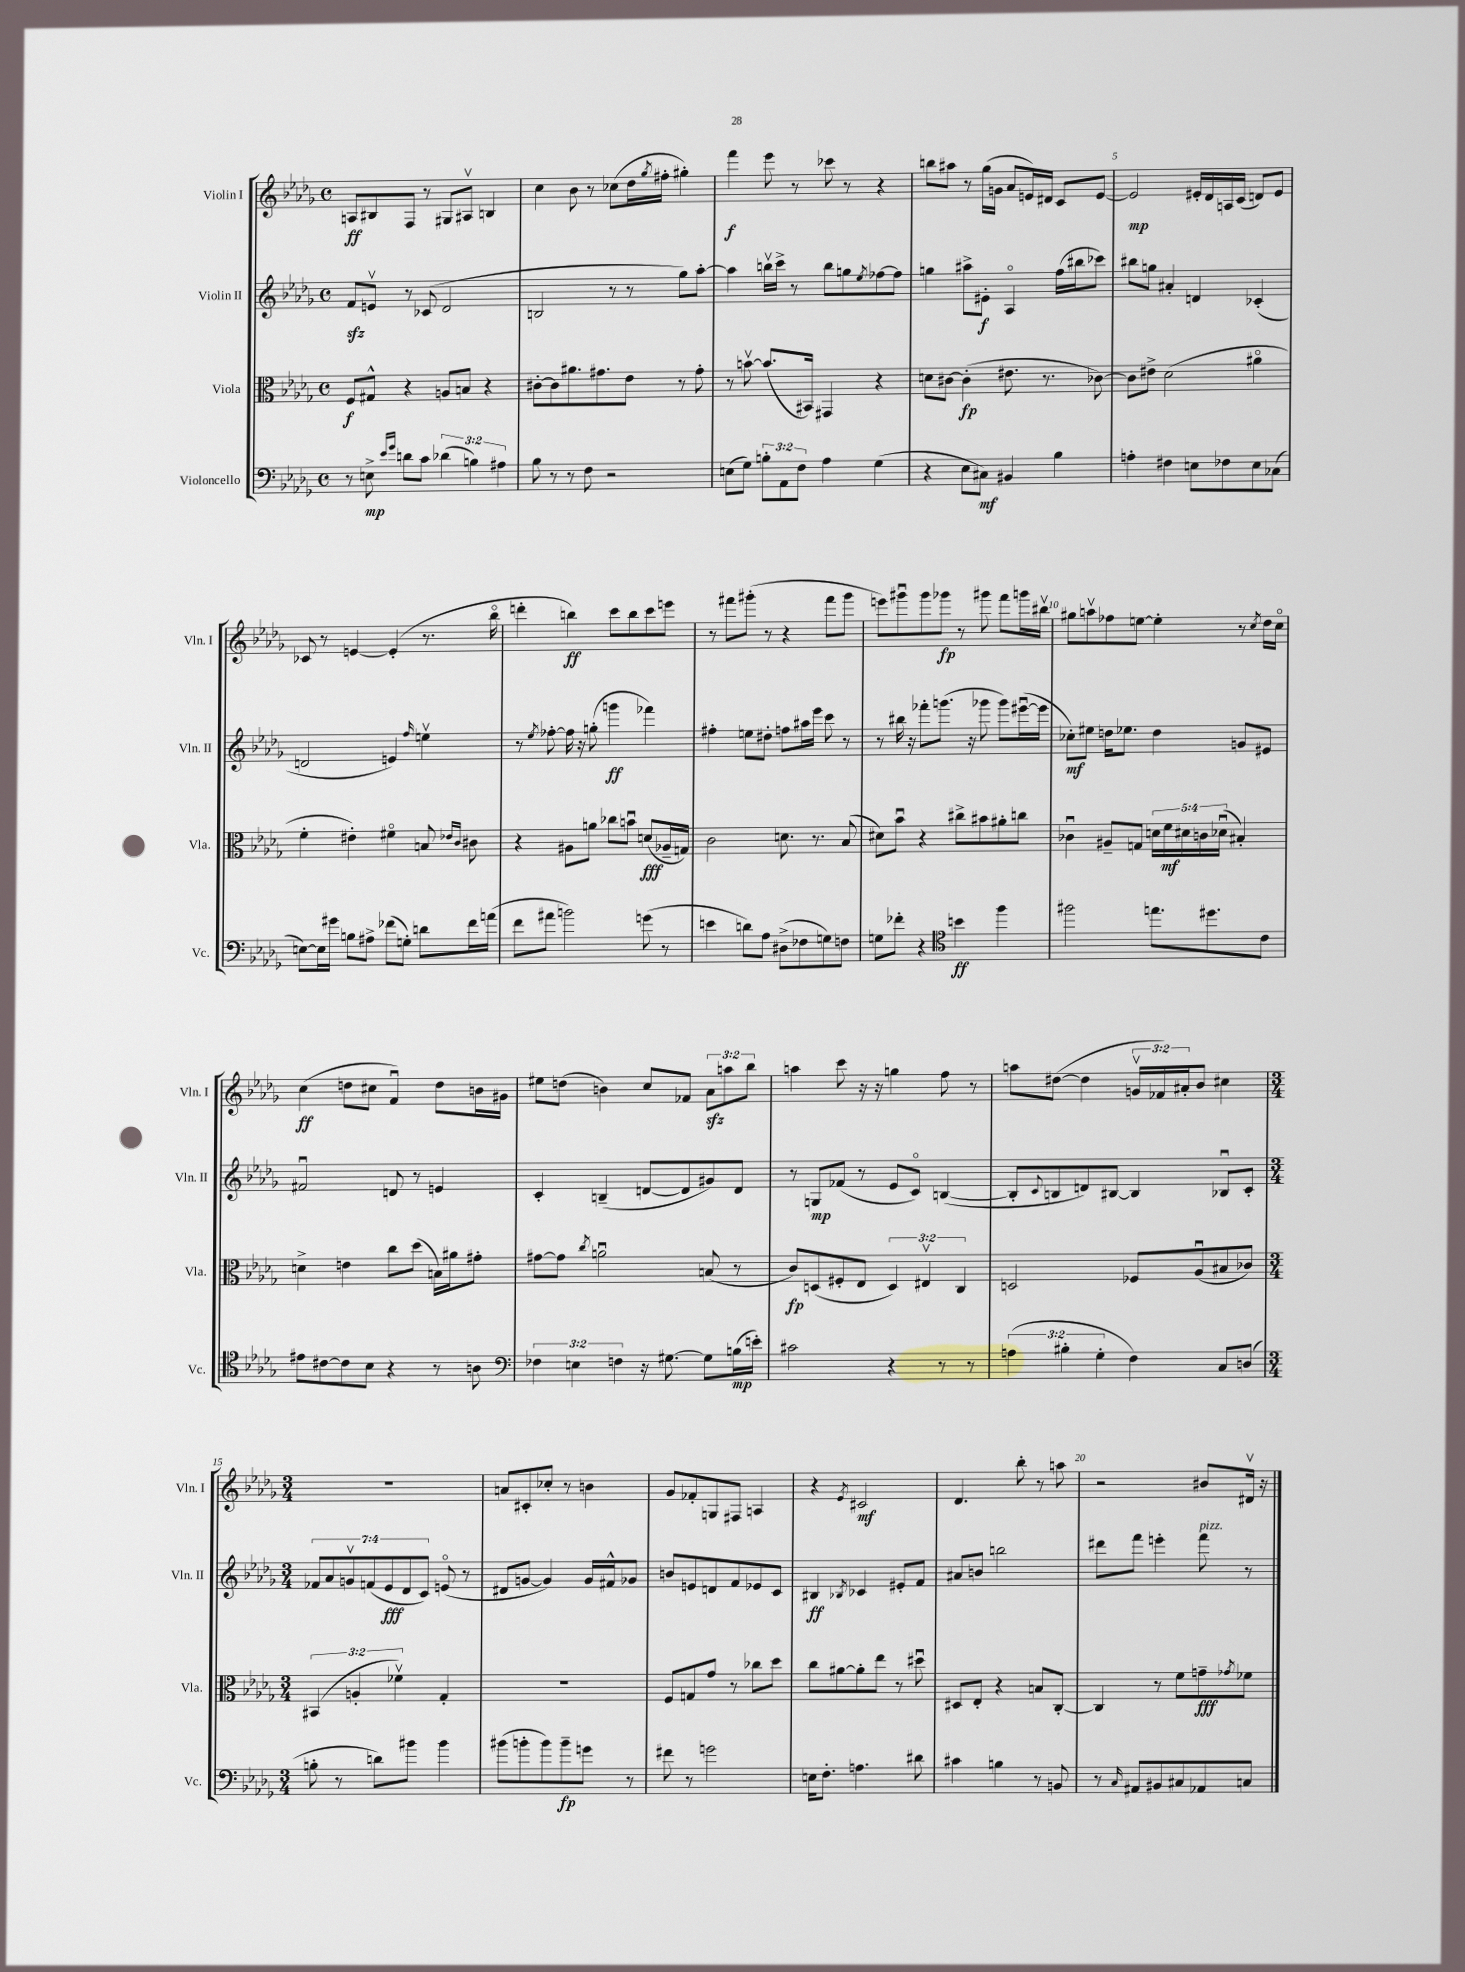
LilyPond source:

<<
\new StaffGroup <<
\new Staff = "s0" \with { instrumentName = "Violin I" shortInstrumentName = "Vln. I" } {
    \clef treble \key des \major \defaultTimeSignature \time 4/4 \override Staff.TupletNumber.text = #tuplet-number::calc-fraction-text
    a8\ff bis8 f8 r8 gis8 ais8\upbow b4 |
    c''4 bes'8 r8 ces''8( des''16 \acciaccatura { ges''8 } fis''16-. gis''4-.) |
    f'''4\f ees'''8 r8 ces'''8 r8 r4 |
    b''8 ais''8 r8 ges''16( g'16 aes'8 e'16) dis'16 c'8 e'8~ |
    e'2\mp eis'16-. des'16 a16 c'16( d'8) eis'8 |
    ces'8 r8 e'4~ e'4-.( r8. bes''16\flageolet |
    d'''4-. b''4\ff) c'''8 b''8 c'''8 e'''8 |
    r8 fis'''8 gis'''8-.( r8 r4 fis'''8 gis'''8 |
    e'''8) gis'''8\downbow gis'''8 ges'''8\fp r8 gis'''8 f'''8 g'''16 bis''16\upbow |
    gis''8 a''8\upbow fes''8 e''8~ e''4-. r8 \acciaccatura { c''8 } des''16 c''16\flageolet |
    c''4\ff( d''8 cis''8 f'4\downbow) d''8 b'16 gis'16 |
    eis''8 d''8( b'4) c''8 fes'8 \tuplet 3/2 { aes'8\sfz a''8 bes''8 } |
    a''4 c'''8 r16 r16 g''4 f''8 r8 |
    a''8 dis''8~( dis''4 \tuplet 3/2 { g'16\upbow fes'16) ais'16-. } bes'8 cis''4 |
    \numericTimeSignature \time 3/4 R2. |
    a'8 cis'8-. ces''8-. r8 b'4 |
    ges'8 fes'8-. g8 fis8 a4 |
    r4 \acciaccatura { ees'8 } cis'2\mf |
    des'4. bes''8-. r8 a''8 |
    r2 bis'8 dis'16\upbow r16 \bar "|." |
}
\new Staff = "s1" \with { instrumentName = "Violin II" shortInstrumentName = "Vln. II" } {
    \clef treble \key des \major \defaultTimeSignature \time 4/4 \override Staff.TupletNumber.text = #tuplet-number::calc-fraction-text
    f'8\sfz e'8\upbow r8 ces'8( des'2 |
    b2 r8 r8 ges''8) aes''8~-. |
    aes''4 b''16\upbow c'''16-> r8 b''8 g''8 \acciaccatura { ees''8 } fes''8~ fes''8 |
    g''4 ais''8-> eis'8-.\f aes4\flageolet f''16( bis''16 ces'''8) |
    bis''8 g''8 ais'4-. d'4 ces'4-.( |
    d'2 e'4) \grace { f''16 } e''4\upbow |
    r8 \acciaccatura { ees''8 } fes''8~-. fes''16 r16 g''8-.( g'''4\ff fes'''4) |
    fis''4-. e''8 dis''8-. f''8 ais''16 ees'''16 c'''8 r8 |
    r8 bis''16 r16 fes'''8-. g'''8.( r16 ges'''8 ges'''8) eis'''16~\downbow( eis'''16 |
    ces''8-.\mf) eis''8 d''16 ees''8. d''4 g'8 eis'8 |
    fis'2\downbow d'8 r8 e'4 |
    c'4-. b4--( d'8~ d'8 gis'8) d'8 |
    r8 g8\mp fes'8( r8 ees'8 c'8\flageolet) b4~( |
    b8-. \appoggiatura { c'8 } b8 d'8) bis8~ bis4 bes8\downbow c'8-. |
    \numericTimeSignature \time 3/4 \tuplet 7/4 { fes'8 aes'8 g'8\upbow f'8( ees'8\fff des'8 c'8) } e'8\flageolet( r8 |
    dis'8 g'8~ g'4) g'16 fis'16-^ ges'8 |
    b'8 e'8 d'8 f'8 ees'8 c'8 |
    bis4\ff \acciaccatura { bes8 } ces'4 eis'8-. f'8 |
    ais'8 b'8 b''2 |
    dis'''8 f'''8 e'''4-. f'''8^\markup { \italic "pizz." } r8 \bar "|." |
}
\new Staff = "s2" \with { instrumentName = "Viola" shortInstrumentName = "Vla." } {
    \clef alto \key des \major \defaultTimeSignature \time 4/4 \override Staff.TupletNumber.text = #tuplet-number::calc-fraction-text
    f8\f gis8-^ r4 a8 b8 r4 |
    cis'8~-. cis'8 ais'8. gis'8. ees'8 r8 gis'8-. |
    r8 b'8~\upbow b'8.( bis,16) gis,4 r4 |
    d'8 cis'8~ cis'4-.\fp( eis'8. r8. ces'8~) |
    ces'8 eis'8-> des'2( ais'4\flageolet |
    f'4-. eis'4-.) fis'4\flageolet b8 \grace { ees'16 c'16 } cis'8 |
    r4 ais8 a'8 ces''8 b'8\downbow d'8\fff( aes16-- g16) |
    c'2 d'8. r8. bes8( |
    dis'8) bes'8\downbow r4 cis''8-> bis'8 ais'8-. c''8 |
    ces'4\downbow ais8-- g8 \tuplet 5/4 { d'16 f'16\mf dis'16 c'16 des'16\downbow( } bis4-.) |
    d'4-> e'4 c''8 des''8( b16) ais'16 gis'8-. |
    gis'8~ gis'8 \acciaccatura { c''8 } a'2\downbow b8( r8 |
    c'8\fp) d8( fis8-. ees8 \tuplet 3/2 { d4) eis4\upbow c4 } |
    d2 fes8 aes8\downbow( bis8 ces'8) |
    \numericTimeSignature \time 3/4 \tuplet 3/2 { bis,4( a4-. fes'4\upbow) } ges4-. |
    R2. |
    f8 g8 ges'8 r8 ces''8 des''8 |
    c''8 ais'8~ ais'8-. ees''8 r8 dis''8\downbow |
    dis8 ees8-. r4 b8 c8~-. |
    c4 r8 f'8 g'8--\fff \acciaccatura { ges'8 } fes'8 \bar "|." |
}
\new Staff = "s3" \with { instrumentName = "Violoncello" shortInstrumentName = "Vc." } {
    \clef bass \key des \major \defaultTimeSignature \time 4/4 \override Staff.TupletNumber.text = #tuplet-number::calc-fraction-text
    r8 e8->\mp \grace { ees'16 ges'16 } d'8 c'8 \tuplet 3/2 { des'4( b4) ais4 } |
    bes8 r8 r8 f8 r2 |
    e8( ges8) \tuplet 3/2 { b8-. aes,8 f8 } aes4 ges4( |
    r4 ees8 cis8\mf) bis,4 bes4 |
    a4-. fis4 e8 fes8 e8 ces8( |
    e8~) e16 gis'16 b8 ais8-> fes'8( g8-.) d'8 fes'16 a'16( |
    f'8 ais'8 b'2) g'8( r8 |
    e'4 d'8) aes8 dis8->( fes8 g8) f8 |
    g8 fes'8-. r4 \clef tenor b'4\ff f''4 |
    fis''2 e''8. dis''8. c'8 |
    eis'8 cis'8~ cis'8 bes8 r4 r8 a8 |
    \clef bass \tuplet 3/2 { fes4 e4 f4 } r16 gis8.~ gis8 b16\mp( e'16-.) |
    cis'2 r4 r8 r8 |
    \tuplet 3/2 { a4( bis4-. ges4-. } f4) c8 d8( |
    \numericTimeSignature \time 3/4 b8-. r8 d'8) bis'8 bis'4 |
    bis'8( b'8-. b'8) b'8--\fp g'8 r8 |
    fis'8 r8 g'2 |
    e16 f8.-. a4. dis'8 |
    cis'4 b4 r8 b,8 |
    r8 \grace { c16 } ais,8 bis,8 cis8 aes,8 c8 \bar "|." |
}
>>
>>
\layout { \context { \Score \override BarNumber.break-visibility = ##(#f #t #t) barNumberVisibility = #(every-nth-bar-number-visible 5) } }
